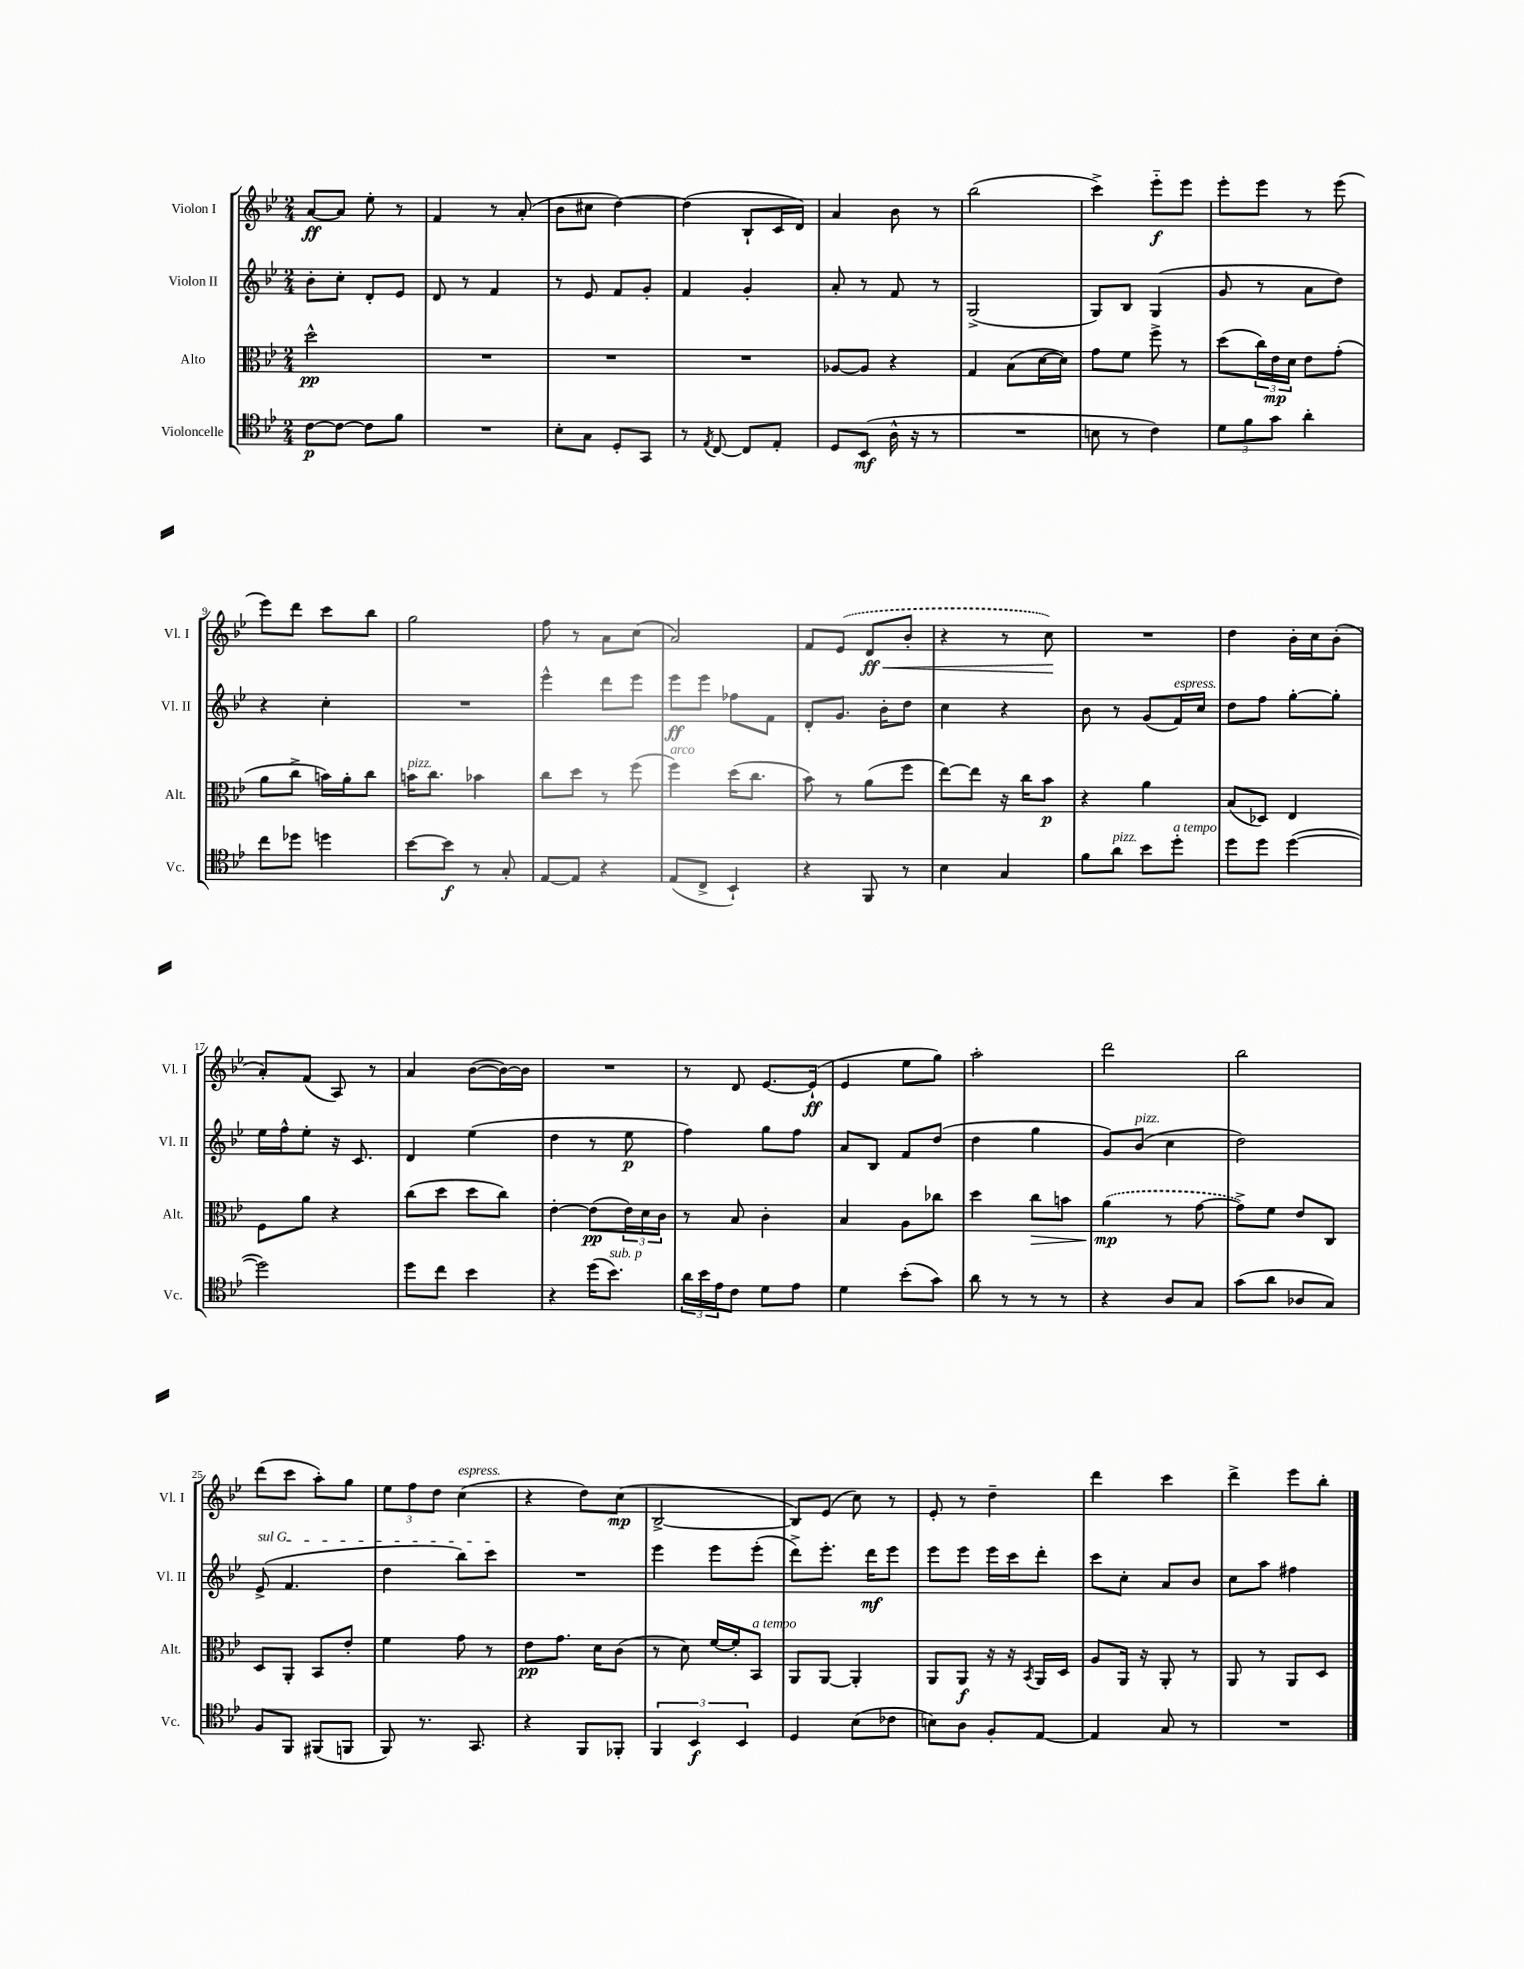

**kern	**kern	**kern	**kern
*staff4	*staff3	*staff2	*staff1
*clefC4	*clefC3	*clefG2	*clefG2
*k[b-e-]	*k[b-e-]	*k[b-e-]	*k[b-e-]
*M2/4	*M2/4	*M2/4	*M2/4
[8c	2dd^^	8b-'	[8a
8c_	.	8cc'	8a]
8c]	.	8d'	8ee-'
8f	.	8e-	8r
=	=	=	=
2r	2r	8d	4f
.	.	8r	.
.	.	4f	8r
.	.	.	(8a'
=	=	=	=
8B-'	2r	8r	8b-
8G	.	8e-	8cc#
8D'	.	8f	[4dd)
8GG	.	8g'	.
=	=	=	=
8r	2r	4f	(4dd]
8qE-	.	.	.
[8C	.	.	.
8C]	.	4g'	8B-`
8E-'	.	.	16c
.	.	.	16d)
=	=	=	=
8D	[8A-	8a'	4a
(8BB-	8A-]	8r	.
16A^^	4r	8f	8b-
16r	.	.	.
8r	.	8r	8r
=	=	=	=
2r	4G	(2G^	(2bb-
.	(8B-	.	.
.	[16d	.	.
.	16d])	.	.
=	=	=	=
8B	8g	8G)	4ccc^)
8r	8f	8B-	.
4c)	8ff^	(4G	8eee-'~
.	8r	.	8eee-
=	=	=	=
12d	(8dd	8g	8eee-'
12f	.	.	.
.	24cc)	8r	8eee-
12g	24e-	.	.
.	24d	.	.
4a'	8e-	8a	8r
.	(8g'	8dd)	(8eee-
=	=	=	=
8cc	8a	4r	8eee-)
8dd-	8cc^	.	8ddd
4dd	16b)	4cc'	8ccc
.	16a'	.	.
.	8cc	.	8bb-
=	=	=	=
[8b-	16b	2r	2gg
.	8.cc	.	.
8b-]	.	.	.
8r	4b-	.	.
8G'	.	.	.
=	=	=	=
[8E-	8cc	4eee-^^	8ff
8E-]	8dd	.	8r
4r	8r	8ddd	8a
.	(8ff	8eee-	(8cc
=	=	=	=
(8E-	4ff)	8eee-	2a)
8C^	.	8eee-	.
4BB-`)	(16dd	8ff-	.
.	8.cc	.	.
.	.	8f	.
=	=	=	=
4r	8b-)	8d'	8f
.	8r	8.g	(8e-
8FF	(8a	.	8d
.	.	16b-'	.
8r	8ff	8dd	8b-'
=	=	=	=
4B-	[8ee-)	4cc	4r
.	8ee-]	.	.
4G	16r	4r	8r
.	16cc	.	.
.	8b-	.	8cc)
=	=	=	=
8f	4r	8b-	2r
8a	.	8r	.
8b-	4a	(8g	.
8dd'	.	16f)	.
.	.	16cc	.
=	=	=	=
8dd	(8B-	8dd	4dd
8dd	8D-)	8ff	.
([4dd	4E-	[8gg'	16b-'
.	.	.	16cc
.	.	8gg']	(8b-'
=	=	=	=
2dd])	8F	16ee-	8a')
.	.	16ff^^	.
.	8a	8ee-'	(8f
.	4r	16r	8A)
.	.	8.c	.
.	.	.	8r
=	=	=	=
8dd	(8cc	4d	4a
8cc	8dd	.	.
4b-	8dd	(4ee-	([8b-
.	8cc)	.	16b-_)
.	.	.	16b-]
=	=	=	=
4r	[4e-'	4dd	2r
(16dd	(8e-]	8r	.
8.b-)	.	.	.
.	24e-)	8ee-	.
.	24d	.	.
.	24c	.	.
=	=	=	=
24a	8r	4ff)	8r
24b-	.	.	.
24e-	.	.	.
8c	8B-	.	8d
8d	4c'	8gg	[8.e-
8e-	.	8ff	.
.	.	.	(16e-`]
=	=	=	=
4d	4B-	8a	4e-
.	.	8B-	.
(8b-'	8A	8f	8ee-
8g)	8cc-	(8dd	8gg)
=	=	=	=
8a	4dd	4dd	2aa'
8r	.	.	.
8r	8cc	4gg	.
8r	8b	.	.
=	=	=	=
4r	(4a	8g)	2ddd
.	.	(8b-	.
8A	8r	4cc	.
8G	[8g	.	.
=	=	=	=
(8g	8g^])	2dd)	2bb-
8a	8f	.	.
8A-	8e-	.	.
8G)	8C	.	.
=	=	=	=
8F	8D	(8e-^	(8ddd
8FF	8AA'	4.f	8ccc
(8FF#	8BB-	.	8aa')
8FF	8e-'	.	8gg
=	=	=	=
8FF)	4f	4dd	12ee-
.	.	.	12ff
8.r	.	.	.
.	.	.	12dd
.	8g	8bb-)	(4cc
8.GG	.	.	.
.	8r	8ccc	.
=	=	=	=
4r	8e-	2r	4r
.	8.g	.	.
8FF	.	.	8dd)
.	16d	.	.
8FF-'	(8c	.	(8cc
=	=	=	=
6FF	8r	4eee-	[2B-^
.	8d)	.	.
6BB-	.	.	.
.	[16f	8eee-	.
.	16f']	.	.
6BB-	.	.	.
.	8BB-	(8eee-'	.
=	=	=	=
4D	8AA	8ddd^)	8B-])
.	[8AA	8.eee-'	(8e-
(8B-	4AA']	.	8cc)
.	.	16ddd	.
8c-	.	8eee-	8r
=	=	=	=
8B)	8AA	8eee-	8e-'
8A	8AA	8eee-	8r
8F'	16r	16eee-	4dd~
.	16r	16ccc	.
.	8qBB-	.	.
[8E-	16AA	8ddd'	.
.	16D	.	.
=	=	=	=
4E-]	8A	8ccc	4ddd
.	16AA	8cc'	.
.	16r	.	.
8G	8AA'	8a	4ccc
8r	8r	8b-	.
=	=	=	=
2r	8AA	8cc	4ddd^
.	8r	8aa	.
.	8AA	4ff#	8eee-
.	8D	.	8bb-'
==	==	==	==
*-	*-	*-	*-
